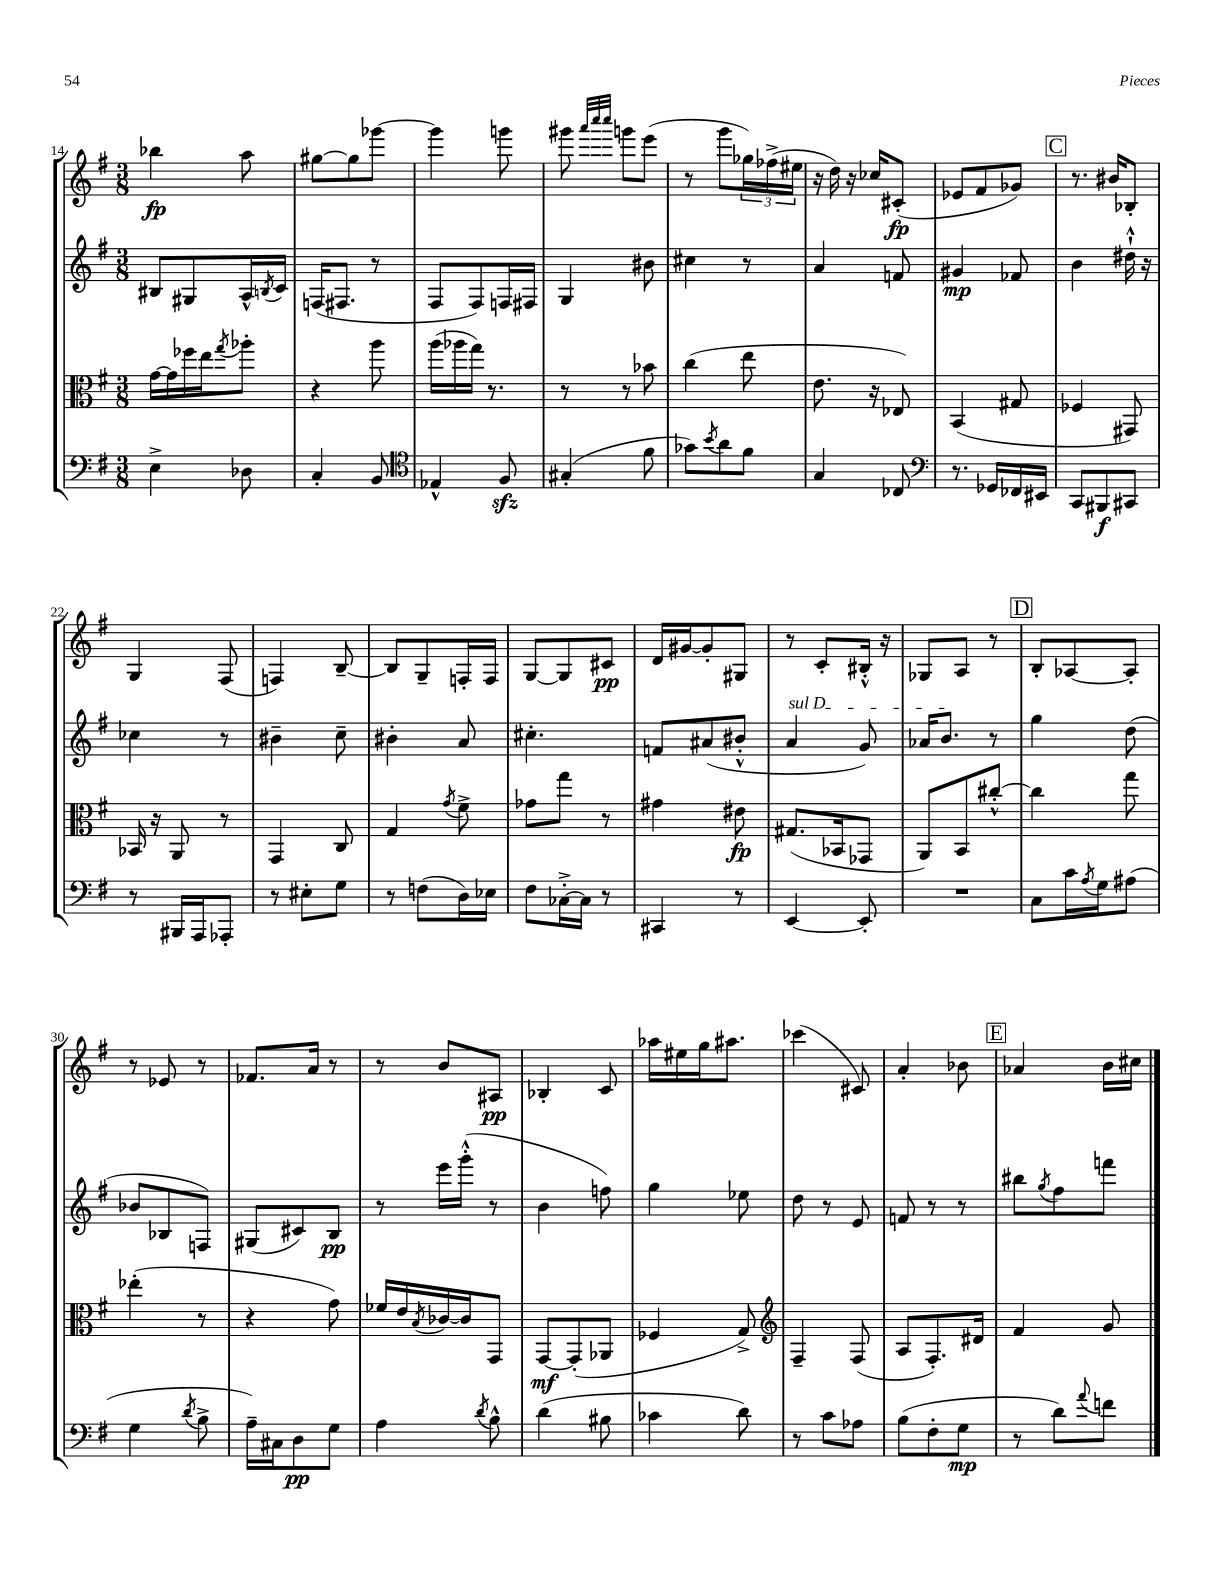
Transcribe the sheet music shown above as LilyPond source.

<<
\new StaffGroup <<
\new Staff = "s0" {
    \clef treble \key g \major \numericTimeSignature \time 3/8
    bes''4\fp a''8 |
    gis''8~ gis''8 ges'''8~ |
    ges'''4 g'''8 |
    gis'''8 \grace { a'''32 c''''32 c''''32 } g'''8 e'''8( |
    r8 g'''8 \tuplet 3/2 { ges''16) fes''16->( eis''16 } |
    r16 d''16) r16 ces''16 cis'8-.\fp( |
    ees'8 fis'8 ges'8) |
    \mark \markup { \box "C" } r8. bis'16 bes8-. |
    g4 fis8( |
    f4) b8~-- |
    b8 g8-- f16-. f16 |
    g8~ g8 cis'8\pp |
    d'16 gis'16~ gis'8-. gis8 |
    r8 c'8-. bis16-.-^ r16 |
    ges8 a8 r8 |
    \mark \markup { \box "D" } b8-. aes8~ aes8-. |
    r8 ees'8 r8 |
    fes'8. a'16 r8 |
    r8 b'8 ais8\pp |
    bes4-. c'8 |
    aes''16 eis''16 g''16 ais''8. |
    ces'''4( cis'8) |
    a'4-. bes'8 |
    \mark \markup { \box "E" } aes'4 b'16 cis''16 \bar "|." |
}
\new Staff = "s1" {
    \clef treble \key g \major \numericTimeSignature \time 3/8
    bis8 gis8 a16-^ \acciaccatura { b8 } c'16 |
    f16( fis8. r8 |
    fis8 fis8) f16 fis16 |
    g4 bis'8 |
    cis''4 r8 |
    a'4 f'8 |
    gis'4\mp fes'8 |
    \mark \markup { \box "C" } b'4 dis''16-!-^ r16 |
    ces''4 r8 |
    bis'4-- c''8-- |
    bis'4-. a'8 |
    cis''4.-. |
    f'8 ais'8( bis'8-.-^ |
    \once \override TextSpanner.bound-details.left.text = \markup { \italic "sul D" } a'4\startTextSpan g'8) |
    aes'16 b'8.\stopTextSpan r8 |
    \mark \markup { \box "D" } g''4 d''8( |
    bes'8 bes8 f8) |
    gis8( cis'8) b8\pp |
    r8 e'''16 g'''16-.-^( r8 |
    b'4 f''8) |
    g''4 ees''8 |
    d''8 r8 e'8 |
    f'8 r8 r8 |
    \mark \markup { \box "E" } bis''8 \acciaccatura { g''8 } fis''8 f'''8 \bar "|." |
}
\new Staff = "s2" {
    \clef alto \key g \major \numericTimeSignature \time 3/8
    g'16~ g'16 fes''16 e''16 \acciaccatura { g''8 } aes''8-. |
    r4 a''8 |
    a''16( aes''16 g''16) r8. |
    r8 r8 bes'8 |
    c''4( e''8 |
    e'8. r16 ees8) |
    b,4( gis8 |
    \mark \markup { \box "C" } fes4 gis,8) |
    bes,16 r16 a,8 r8 |
    g,4 c8 |
    g4 \acciaccatura { g'8 } fis'8-> |
    ges'8 g''8 r8 |
    gis'4 eis'8\fp |
    gis8.( bes,16 ges,8 |
    a,8) b,8 cis''8~-.-^ |
    \mark \markup { \box "D" } cis''4 g''8 |
    ees''4-.( r8 |
    r4 g'8) |
    fes'16 e'16 \acciaccatura { b8 } ces'16~ ces'16 g,8 |
    g,8~\mf g,8-.( aes,8 |
    fes4 g8->) |
    \clef treble fis4-- fis8( |
    a8 fis8.-.) dis'16 |
    \mark \markup { \box "E" } fis'4 g'8 \bar "|." |
}
\new Staff = "s3" {
    \clef bass \key g \major \numericTimeSignature \time 3/8
    e4-> des8 |
    c4-. b,8 |
    \clef tenor ees4-^ fis8\sfz |
    gis4-.( fis'8 |
    ges'8) \acciaccatura { b'8 } a'8 fis'8 |
    g4 ces8 |
    \clef bass r8. ges,16 fes,16 eis,16 |
    \mark \markup { \box "C" } c,8 bis,,8\f cis,8 |
    r8 bis,,16 a,,16 aes,,8-. |
    r8 eis8-. g8 |
    r8 f8( d16) ees16 |
    fis8 ces16~-.-> ces16 r8 |
    cis,4 r8 |
    e,4~ e,8-. |
    R4. |
    \mark \markup { \box "D" } c8 c'16 \acciaccatura { a8 } g16 ais8( |
    g4 \acciaccatura { d'8 } b8-> |
    a16--) cis16 d8\pp g8 |
    a4 \acciaccatura { d'8 } b8-^ |
    d'4( bis8 |
    ces'4 d'8) |
    r8 c'8 aes8 |
    b8( fis8-. g8\mp |
    \mark \markup { \box "E" } r8 d'8) \appoggiatura { a'8 } f'8 \bar "|." |
}
>>
>>
\layout { \context { \Score currentBarNumber = #14 } }
